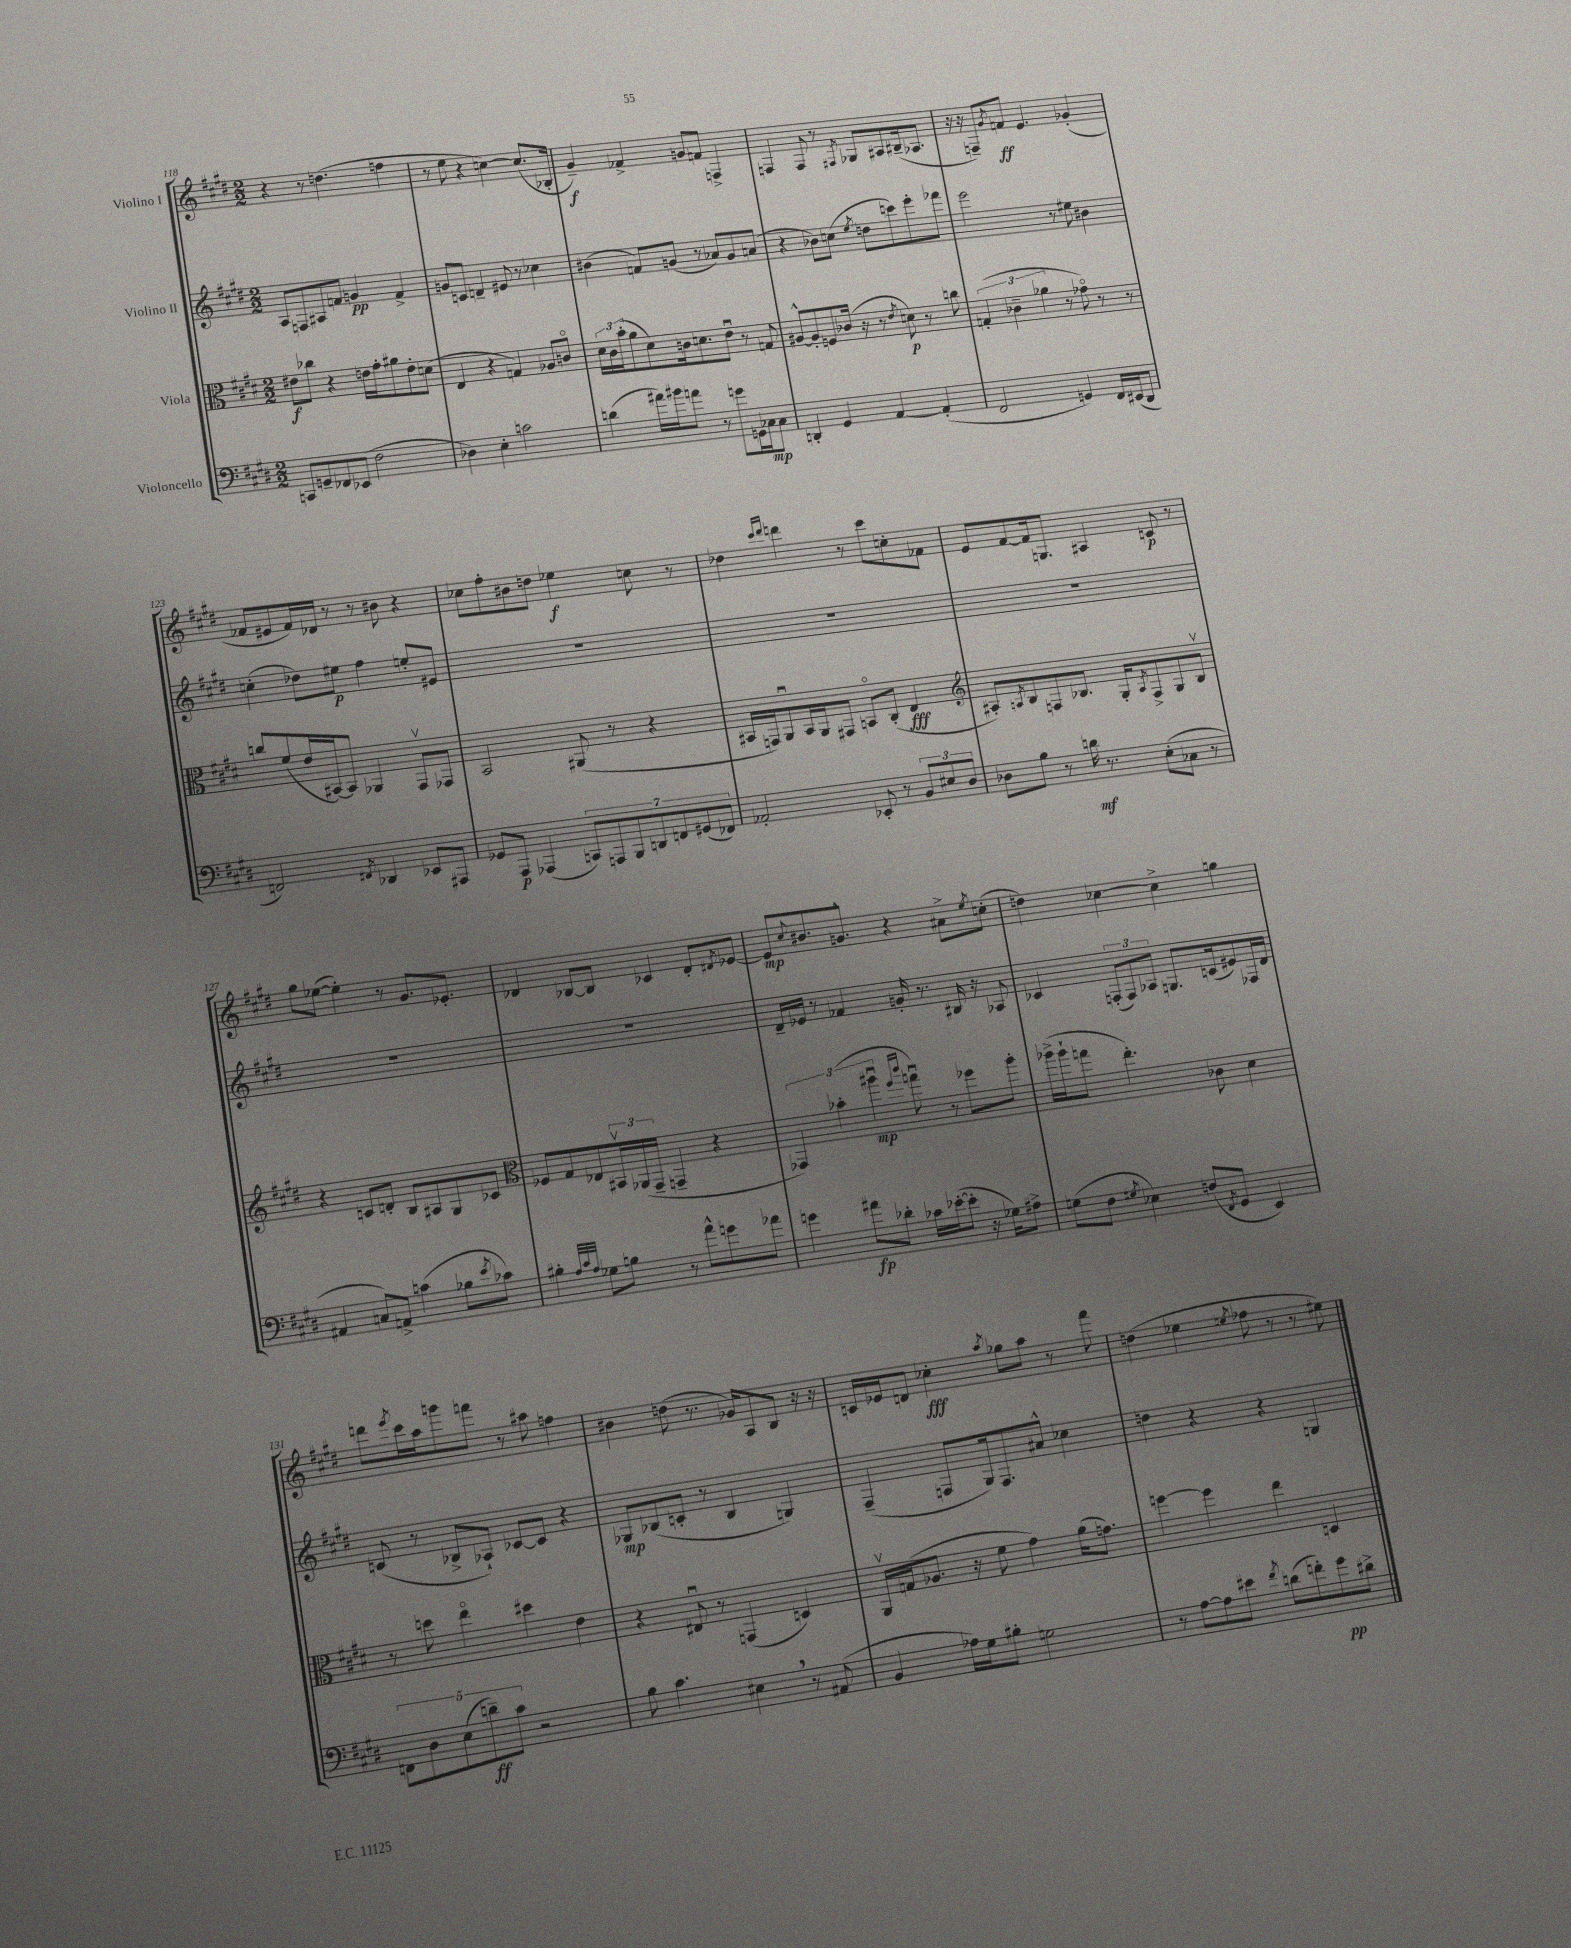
<<
\new StaffGroup <<
\new Staff = "s0" \with { instrumentName = "Violino I" } {
    \clef treble \key e \major \numericTimeSignature \time 2/2
    r4 r8 d''4.( f''4 |
    r8 e''8 r4 c''4~) c''8.( bes16-. |
    gis'4--\f) fes'4-> g'8 f'8 f4-> |
    f4 f8 r8 \acciaccatura { fis8 } ges8 ais8 bis16--( aes8. |
    r16 r16 f8--) \acciaccatura { gis'8 } f'8\ff e'4. ges'4-.( |
    fes'8 eis'8 fes'16) des'16 r8 r8 bis'8 r4 |
    ces''8 fis''8-. bis'8 d''8 ees''4\f c''8 r8 |
    des''4 \grace { cis'''16 dis'''16 } d'''4 r8 cis'''8 c''8-. fes'8 |
    e'8 fis'8~ fis'16 g8. ais4 c'8\p r8 |
    gis''8 ees''8~( ees''4-.) r8 gis'8. ees'8.-. |
    des'4 bes8~ bes8 ces'4 des'8-. \acciaccatura { dis'8 } ees'8~ |
    ees'8\mp \appoggiatura { cis''8 } bis'8. g'8.-^ r4 ais'8-> \acciaccatura { e''8 } c''8-.( |
    d''4) ces''4~ ces''4-> g''4 |
    d'''8 \acciaccatura { e'''8 } cis'''16 a''16 g'''8 f'''8 r8 ais''8 f''4 |
    bis'4 d''8( r8. ges'16) a8 b8 r16 r16 |
    c'16 ees'16 d'8 ces''4-.\fff \acciaccatura { a''8 } ges''8 a''8 r8 fis'''8 |
    d''4( ees''4 \acciaccatura { e''8 } fes''8 r8 r8 eis''8) \bar "|." |
}
\new Staff = "s1" \with { instrumentName = "Violino II" } {
    \clef treble \key e \major \numericTimeSignature \time 2/2
    a8 f8 ais8 f'8 g'4\pp f'4-> |
    g'8 c'8 d'4-- eis'8 r8 ces''4 |
    bis'4( f'8) g'8( r8 aes'8) g'8 a'8( |
    r4 bes'8) c''8( \acciaccatura { e''8 } d''8 c'''8) e'''8-. fes'''8 |
    e'''2 r8 eis''8 bis'4 |
    c''4-.( des''8) eis''8\p fis''4 e''8-. eis'8 |
    R1 |
    R1 |
    R1 |
    R1 |
    R1 |
    dis'16-- ees'16 r8 fes'4 g'16-. r8. bis16 r16 aes8 |
    ces'4 \tuplet 3/2 { f8-.( f8) aes8 } g8. c'16( eis'8) fes16 dis'16 |
    c'8( r8 bes8-> aes8-!) ces'8~ ces'8 r4 |
    ges8\mp bes8( c'8-. r8 bes4 g4) |
    fis4--( f8 gis16) f8. ais'8-^ ces''4 |
    d''4 r4 r4 g4 \bar "|." |
}
\new Staff = "s2" \with { instrumentName = "Viola" } {
    \clef alto \key e \major \numericTimeSignature \time 2/2
    eis'8\f ces''8 r4 e'16 gis'16-. ais'8 e'8-. d'8( |
    e4 r4 g4) aes8 c'8\flageolet |
    \tuplet 3/2 { dis'16 cis'16 b'16-.( } a'8 dis'8) c'16 d'8. e'8\downbow r8 g8 |
    ais8~-^ ais8-. f8 ces'16( r16 r8 \acciaccatura { e'8 } d'8\p) r8 c''8 |
    \tuplet 3/2 { g4-.( ces'4-- aes'4 } r8 ges'8\flageolet) r8 r8 |
    c''8 fis'8( e'16 bis,16~) bis,8 aes,4 gis,8\upbow ges,8 |
    b,2 ais,8( r8 r4 |
    bis,16 g,16) a,8\downbow bis,16 a,16 gis,8 b,8\flageolet cis8-.( e4\fff |
    \clef treble ais8-.) \acciaccatura { a8 } b8 f8 bes8. gis16-. \acciaccatura { a8 } f8-> gis8 bes8\upbow |
    r4 c'8 d'8-. b8 ais8 gis8 ces'8 |
    \clef alto fes8 gis8 ees8 \tuplet 3/2 { bis,16\upbow aes,16( gis,16-- } g,4-- r4 |
    \tuplet 3/2 { ges,4) bes'4-.( ais''4\downbow\mp } \grace { fis''16 cis'''16 } g''8\downbow) r8 fes''8 ais''8-. |
    aes''16->( aes''16-! g''8 e''4.-.) ces'8 dis'4 |
    r8 d''8 e''4\flageolet dis''4 e'4 |
    r4 eis8\downbow r8 g,4( d4) |
    a,16\upbow g16( aes8. r16 fis'8 gis'4) a'16( g'8.) |
    f''4~ f''4 e''4 d4 \bar "|." |
}
\new Staff = "s3" \with { instrumentName = "Violoncello" } {
    \clef bass \key e \major \numericTimeSignature \time 2/2
    c,8 g,8-- fes,8 ees,8( fis2 |
    des4) e4-. c'2 |
    d'4( ais'16) bis'16 a'8 r8 g'8 g,16 ces16\mp ces8 |
    d,4-. gis,4 a,4~ a,4-.( |
    fis,2 g,4) fis,16 eis,16( dis,8 |
    f,2) \acciaccatura { fis,8 } des,4 ees,8 ais,,8 |
    ges,8 a,,8\p aes,,4( \tuplet 7/4 { c,8) a,,8 b,,8 d,8 f,8 gis,8( fes,8) } |
    aes,2-. ees,8-. r8 \tuplet 3/2 { b,8 eis8 dis8 } |
    des8 b8 r8 d'16\mf r8. e8-.( ces8 r8 |
    ais,4 c8) a,8-> c'4( bes8 \acciaccatura { e'8 } ces'8) |
    bis4-. \grace { a32 cis'32 a32 } ges8 b8 r8 a'8-^ g'8 aes'8 |
    g'4 ais'8\fp des'8-. ces'16 ees'16~-.( ees'8-. r16 ges16) ais8-> |
    g8( fis8 \acciaccatura { gis8 } ees4) f8( \acciaccatura { fis,8 } gis,8 e,4) |
    \tuplet 5/4 { f,8 dis8 e8( d'8--\ff) cis'8 } r2 |
    b8 cis'4. eis4 \breathe r8 ais,8( |
    b,4 aes16) gis16 bis8-. g2 |
    r8 a8~ a8 eis'8 \acciaccatura { fis'8 } d'8( f'8-.) gis'8\pp dis'8-> \bar "|." |
}
>>
>>
\layout { \context { \Score currentBarNumber = #118 } }
